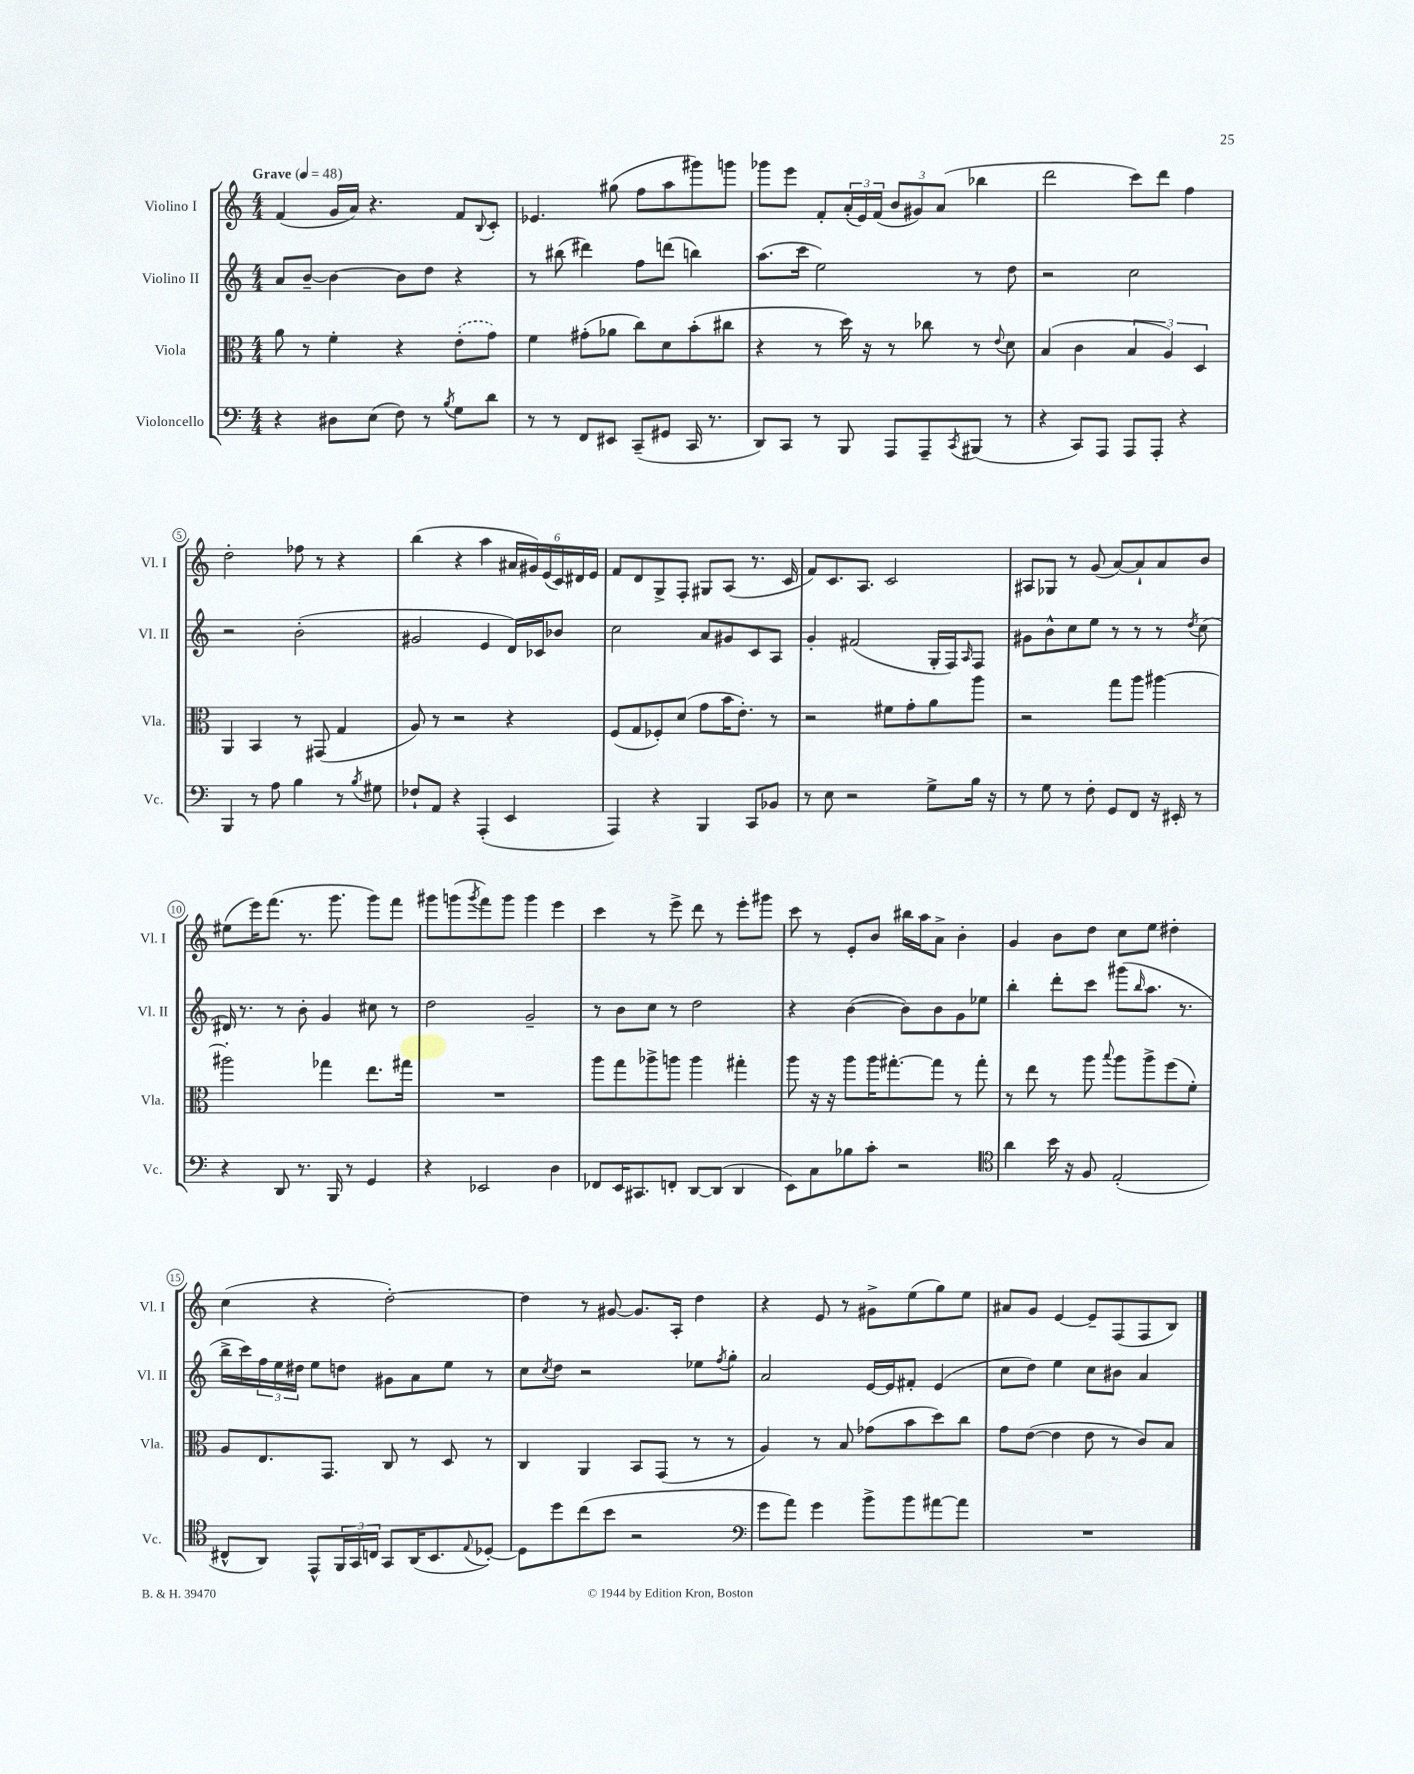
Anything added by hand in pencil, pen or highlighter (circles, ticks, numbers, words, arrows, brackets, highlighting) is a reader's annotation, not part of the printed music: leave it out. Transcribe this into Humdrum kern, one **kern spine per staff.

**kern	**kern	**kern	**kern
*staff4	*staff3	*staff2	*staff1
*clefF4	*clefC3	*clefG2	*clefG2
*k[]	*k[]	*k[]	*k[]
*M4/4	*M4/4	*M4/4	*M4/4
*MM48	*MM48	*MM48	*MM48
4r	8a	8a	(4f
.	8r	[8b~	.
8D#	4f'	4b_	16g
.	.	.	16a)
(8E	.	.	4.r
8F)	4r	8b]	.
8r	.	8dd	.
8qB	.	.	.
8G	(8e'	4r	8f
.	.	.	8qqB
8d	8g)	.	8c'
=	=	=	=
8r	4f	8r	4.e-
8r	.	(8bb#	.
8FF	(8g#'	4ddd#)	.
8EE#	8a-	.	(8gg#
(8CC~	8cc)	8ff	8ff
8GG#	8d	(8ddd	8aa
16CC	(8b'	4bb)	8ggg#)
8.r	.	.	.
.	8cc#	.	8ggg
=	=	=	=
8DD)	4r	(8.aa	8ggg-
8CC	.	.	8eee
.	.	16ccc	.
8r	8r	2ee)	8f'
8BBB	16dd)	.	(24a'
.	.	.	24e)
.	16r	.	.
.	.	.	(24f
8AAA	8r	.	12b
.	.	.	12g#)
8AAA~	8cc-	.	.
.	.	.	(12a
8qCC	.	.	.
(8BBB#	8r	8r	4bb-
.	8qqe	.	.
8r	8d	8dd	.
=	=	=	=
4r	(4B	2r	2ddd
8CC)	4c	.	.
8AAA	.	.	.
8AAA	6B	2cc	8ccc)
8AAA'	.	.	8ddd
.	6A)	.	.
4r	.	.	4ff
.	6D	.	.
=	=	=	=
4BBB	4AA	2r	2dd'
8r	4BB	.	.
8A	.	.	.
4B	8r	(2b'	8ff-
.	(8GG#	.	8r
8r	4G	.	4r
8qB	.	.	.
8G#	.	.	.
=	=	=	=
8F-`	8A)	2g#	(4bb
8AA	8r	.	.
4r	2r	.	4r
(4AAA'	.	4e	4aa
4EE	4r	16d)	24a#
.	.	.	24g#)
.	.	16c-	.
.	.	.	(24e
.	.	8b-	24c)
.	.	.	24d#
.	.	.	24e
=	=	=	=
4AAA)	(8F	2cc	8f
.	8G	.	8d
4r	8F-')	.	8G^
.	(8d	.	8F'
4BBB	8g	8a	8G#
.	16b	8g#	(8A
.	8.e')	.	.
8CC	.	8c	8.r
8BB-	8r	8A	.
.	.	.	16c
=	=	=	=
8r	2r	4g'	8f)
8E	.	.	8.c
2r	.	(2f#	.
.	.	.	8.A
.	8f#	.	2c
.	8g'	.	.
8G^	8a	16G'	.
.	.	16F)	.
.	.	16qqA	.
16B	8aa	8F	.
16r	.	.	.
=	=	=	=
8r	2r	8g#	8A#
8G	.	8b^^	8G-
8r	.	8cc	8r
8F'	.	8ee	(8g
8GG	8gg	8r	[8a)
8FF	8aa	8r	8a`]
16r	[4aa#	8r	8a
16EE#'	.	.	.
.	.	8qdd	.
8r	.	(8cc	8b
=	=	=	=
4r	2aa#']	16d#)	(8ee#
.	.	8.r	.
.	.	.	16eee)
.	.	.	(8.fff
8DD	.	8r	.
8.r	.	8b'	8.r
.	4gg-	4g	.
16BBB	.	.	8.ggg
8r	.	.	.
4GG	8.ee	8cc#	8ggg)
.	.	8r	8fff
.	16gg#	.	.
=	=	=	=
4r	1r	2dd	8ggg#
.	.	.	(8ggg
.	.	.	8qggg
2EE-	.	.	8fff)
.	.	.	8ggg
.	.	2g~	4ggg
4D	.	.	4eee
=	=	=	=
8FF-	8aa	8r	4ccc
16EE	8gg	8b	.
8.CC#	.	.	.
.	8aa-^	8cc	8r
8FF'	8aa	8r	8eee^
[8DD	4aa	2dd	8ddd
(8DD]	.	.	8r
4DD	4gg#'	.	8eee'
.	.	.	8ggg#
=	=	=	=
8EE)	8aa	4r	8ccc
8C	16r	.	8r
.	16r	.	.
8B-	8aa	([4b	8e'
8c'	16aa	.	8b
.	[8.gg#'	.	.
2r	.	8b])	16bb#
.	.	.	16aa
.	8gg#]	8b	8a^
.	8r	8g	4b'
.	8gg#'	8ee-	.
=	=	=	=
*clefC4	*	*	*
4a	8r	4bb'	4g
.	8ee	.	.
16b	8r	8ddd'	8b
16r	.	.	.
8F	8aa	8ccc	8dd
.	8qqbb	.	.
(2E'	8aa	(8ggg#	8cc
.	.	16qqbb	.
.	8aa^	8.aa	8ee
.	(8ff	.	4dd#'
.	.	8.r	.
.	8f')	.	.
=	=	=	=
8C#^^	8A	16bb^	(4cc
.	.	16ccc)	.
8AA)	8.E	24ff	.
.	.	24ee	.
.	.	24dd#	.
8EE^^	.	8ee	4r
.	8.GG	.	.
24FF	.	8dd	.
24GG	.	.	.
24C	.	.	.
8GG	8C	8g#	[2dd')
(16AA	8r	8a	.
8.BB	.	.	.
.	8D	8ee	.
8qqE	.	.	.
[8D-')	8r	8r	.
=	=	=	=
8D-]	4C	8cc	4dd]
.	.	8qcc	.
8dd	.	8dd	.
(8cc	4AA	2r	8r
8b	.	.	[8g#
2r	8BB	.	8.g#]
.	(8GG	.	.
.	.	.	16A'
.	8r	8ee-	4dd
.	.	8qff	.
.	8r	8gg'	.
=	=	=	=
*clefF4	*	*	*
8g	4A)	2a	4r
8a)	.	.	.
4g	8r	.	8e
.	8B	.	8r
8b^	(8g-	[16e	8g#^
.	.	16e]	.
8b	8b	8f#'	(8ee
[8a#	8dd)	(4e	8gg)
8a#]	8cc	.	8ee
=	=	=	=
1r	8g	8cc	8a#
.	([8e	8dd)	8g
.	4e]	4ee	[4e
.	8e	8cc	8e~]
.	8r	8b#	(8F
.	8c)	4a	8F
.	8B	.	8B)
==	==	==	==
*-	*-	*-	*-
